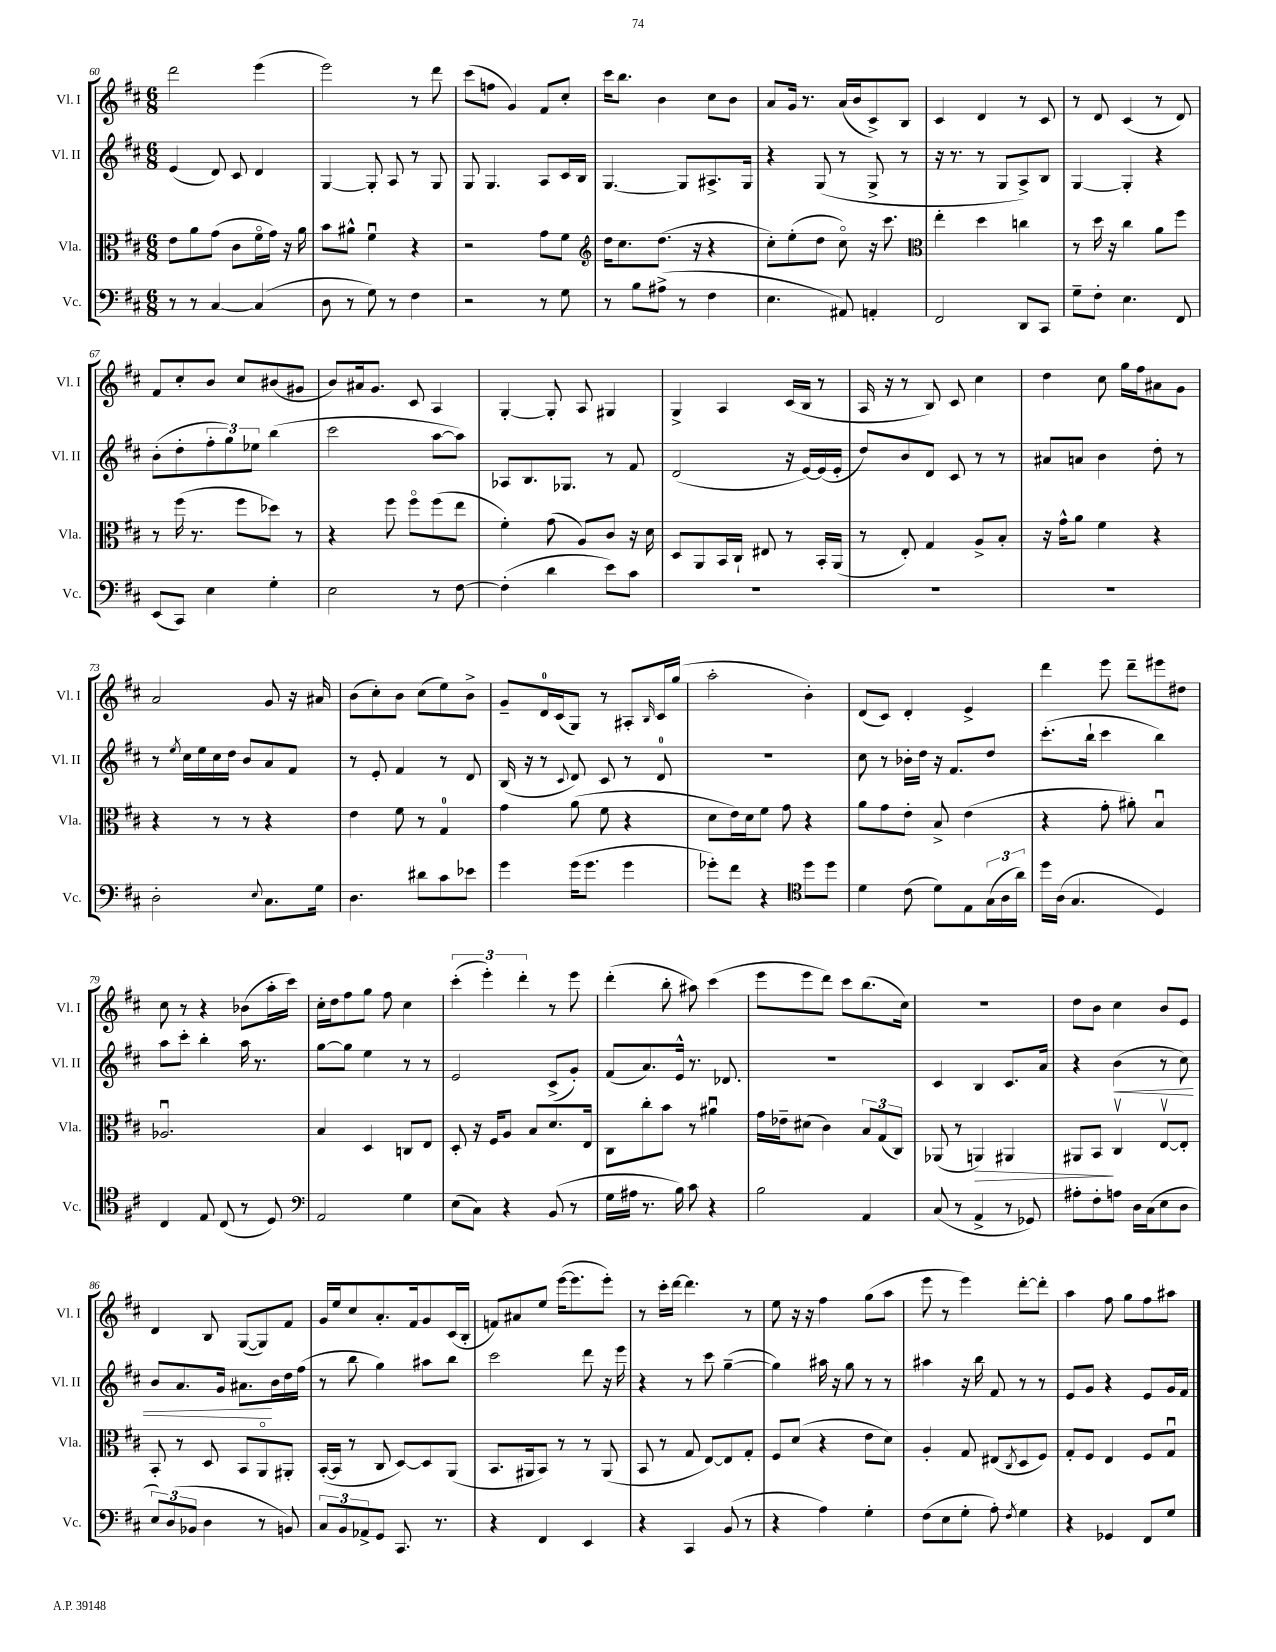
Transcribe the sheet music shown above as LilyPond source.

<<
\new StaffGroup <<
\new Staff = "s0" \with { instrumentName = "Vl. I" shortInstrumentName = "Vl. I" } {
    \clef treble \key d \major \numericTimeSignature \time 6/8
    d'''2 e'''4( |
    e'''2) r8 d'''8 |
    cis'''8( f''8 g'4) fis'8 cis''8-. |
    cis'''16 b''8. b'4 cis''8 b'8 |
    a'8 g'16 r8. a'16( b'16 cis'8->) b8 |
    cis'4 d'4 r8 cis'8 |
    r8 d'8 cis'4( r8 d'8) |
    fis'8 cis''8-. b'8 cis''8 bis'8( gis'8 |
    b'8) ais'16 g'8. cis'8 a4 |
    g4~-. g8-. a8 gis4 |
    g4-> a4 cis'16( b16 r8 |
    a16 r16 r8 b8) cis'8 cis''4 |
    d''4 cis''8 g''16 fis''16 ais'8 g'8 |
    a'2 g'8 r16 ais'16 |
    b'8( cis''8-.) b'8 cis''8( e''8) b'8-> |
    g'8-- d'16-0 cis'16( g8) r8 ais8-. \grace { b16 } cis'16 g''16( |
    a''2-. b'4-.) |
    d'8( cis'8) d'4-. e'4-> |
    d'''4 e'''8 d'''8-- eis'''8 dis''8 |
    cis''8 r8 r4 bes'8( a''16-. cis'''16) |
    cis''16-. d''16 fis''8 g''8 fis''8 cis''4 |
    \tuplet 3/2 { cis'''4-.( e'''4-.) d'''4-. } r8 e'''8 |
    d'''4-.( b''8-. ais''8) cis'''4( |
    e'''8 e'''8 d'''8) cis'''8 b''8.( cis''16) |
    R2. |
    d''8 b'8 cis''4 b'8 e'8 |
    d'4 b8 g8~( g8) fis'8 |
    g'16 e''16 cis''8 a'8.-. fis'16 g'8 cis'16( b16-. |
    f'8) ais'8 e''8 e'''16~( e'''8. e'''8-.) |
    r8 cis'''16-. d'''16~ d'''4. r8 |
    e''8 r16 r16 fis''4 g''8( a''8 |
    e'''8 r8 e'''4) d'''8~-. d'''8-. |
    a''4 fis''8 g''8 fis''8 ais''8 \bar "|." |
}
\new Staff = "s1" \with { instrumentName = "Vl. II" shortInstrumentName = "Vl. II" } {
    \clef treble \key d \major \numericTimeSignature \time 6/8
    e'4( d'8) cis'8 d'4 |
    g4~ g8-. a8 r8 g8 |
    g8 g4. a8 cis'16 b16 |
    g4.~ g8 ais8.-> g16 |
    r4 g8( r8 g8-> r8 |
    r16 r8. r8 g8 a8->) b8 |
    g4~ g4-. r4 |
    b'8-.( d''8-. \tuplet 3/2 { fis''8-. g''8) ees''8 } b''4( |
    cis'''2 a''8~ a''8) |
    aes8 b8. ges8. r8 fis'8 |
    d'2( r16 e'16~) e'16( e'16-. |
    d''8) b'8 d'8 cis'8 r8 r8 |
    ais'8 a'8 b'4 d''8-. r8 |
    r8 \acciaccatura { e''8 } cis''16 e''16 cis''16 d''16 b'8 a'8 fis'8 |
    r8 e'8-. fis'4 r8 d'8 |
    b16( r16 r8 \appoggiatura { cis'8 } d'8) cis'8 r8 d'8-0 |
    R2. |
    cis''8 r8 bes'16-. d''16 r16 fis'8. d''8 |
    cis'''8.-.( b''16-! cis'''4 b''4) |
    a''8 cis'''8-. b''4-. a''16 r8. |
    g''8~ g''8 e''4 r8 r8 |
    e'2 cis'8->( g'8-.) |
    fis'8( a'8.) e'16-^ r8. des'8. |
    R2. |
    cis'4 b4 cis'8. a'16 |
    r4 b'4\<( r8 cis''8) |
    b'8 a'8. g'16 ais'8.\! b'16 d''16 fis''16( |
    r8 b''8 g''4) ais''8 b''8 |
    cis'''2 d'''8 r16 e'''16 |
    r4 r8 cis'''8 g''4~--( |
    g''4) ais''16 r16 g''8 r8 r8 |
    ais''4 r16 b''16 fis'8 r8 r8 |
    e'8 g'8 r4 e'8 g'16 fis'16 \bar "|." |
}
\new Staff = "s2" \with { instrumentName = "Vla." shortInstrumentName = "Vla." } {
    \clef alto \key d \major \numericTimeSignature \time 6/8
    e'8 a'8 g'8( cis'8 fis'16\flageolet g'16) r16 a'16 |
    b'8 ais'8-^ fis'4\downbow r4 |
    r2 g'8 fis'8 |
    \clef treble d''16 cis''8. d''8.( r16 r4 |
    cis''8-.) e''8-.( d''8 cis''8\flageolet) r16 cis'''8. |
    \clef alto e''4-. d''4 c''4 |
    r8 d''16 r16 cis''4 a'8 fis''8 |
    r8 fis''16( r8. fis''8 des''8) r8 |
    r4 fis''8 fis''8\flageolet fis''8( e''8 |
    fis'4-.) g'8( a8) cis'8 r16 d'16 |
    d8 a,8 b,16 cis16-! eis8 r8 b,16-. a,16( |
    r8 e8-.) g4 a8-> b8-. |
    r16 g'16-^ a'8 fis'4 r4 |
    r4 r8 r8 r4 |
    e'4 fis'8 r8 g4-0 |
    g'4 a'8( fis'8 r4 |
    d'8 e'16) d'16 fis'8 g'8 r4 |
    a'8 g'8 e'8-. b8-> e'4( |
    r4 g'8-. ais'8-.) b4\downbow |
    aes2.\downbow |
    b4 d4 c8 e8 |
    d8-. r16 fis16 a8 b8 d'8. e16 |
    cis8 cis''8-. b'8 r8 ais'4\downbow |
    g'16 ees'16-- dis'8( cis'4) \tuplet 3/2 { b8 g8( cis8) } |
    aes,8( r8 a,4\>) ais,4 |
    ais,8 b,8\! cis4\upbow e8~\upbow e8-. |
    b,8-. r8 d8 b,8 a,8\flageolet ais,8-. |
    b,16~-.( b,16 r8 cis8 d8~) d8 a,8( |
    b,8. ais,16 b,8) r8 r8 ais,8( |
    b,8 r8 g8 e8~) e8 g8-. |
    fis8 d'8( r4 e'8 d'8) |
    a4-. g8 eis8( \acciaccatura { cis8 } d8 fis8) |
    g8-. fis8 e4 fis8 g8\downbow \bar "|." |
}
\new Staff = "s3" \with { instrumentName = "Vc." shortInstrumentName = "Vc." } {
    \clef bass \key d \major \numericTimeSignature \time 6/8
    r8 r8 cis4~ cis4( |
    d8 r8 g8) r8 fis4 |
    r2 r8 g8 |
    r8 b8 ais8->( r8 fis4 |
    e4. ais,8) a,4-. |
    fis,2 d,8 cis,8 |
    g8-- fis8-. e4. fis,8 |
    e,8( cis,8) e4 g4-. |
    e2 r8 fis8~ |
    fis4-.( d'4 e'8) cis'8 |
    R2. |
    R2. |
    R2. |
    d2-. \appoggiatura { e8 } cis8. g16 |
    d4. dis'8 cis'8 ees'8 |
    g'4 g'16( g'8. g'4 |
    ges'8-.) fis'8 r4 \clef tenor d''8 d''8 |
    d'4 cis'8( d'8) e8 \tuplet 3/2 { g16( a16 a'16) } |
    d''16 a16( g4. d4) |
    cis4 e8 cis8( r8 d8) |
    \clef bass a,2 g4 |
    e8( cis8) r4 b,8( r8 |
    g16 ais16 r8. b16) cis'8 r4 |
    b2 a,4 |
    cis8( r8 a,4-> r8 ges,8) |
    ais8-. fis8-. a8 d16 cis16( e8 d8 |
    \tuplet 3/2 { e8) d8( bes,8 } d4 r8 b,8) |
    \tuplet 3/2 { cis8 b,8 aes,8-> } g,8 cis,8. r8. |
    r4 fis,4 e,4 |
    r4 cis,4 b,8( r8 |
    r4 a4) g4-. |
    fis8( e8 g8-. a8-.) \acciaccatura { fis8 } g4 |
    r4 ges,4 fis,8 g8 \bar "|." |
}
>>
>>
\layout { \context { \Score currentBarNumber = #60 } }
